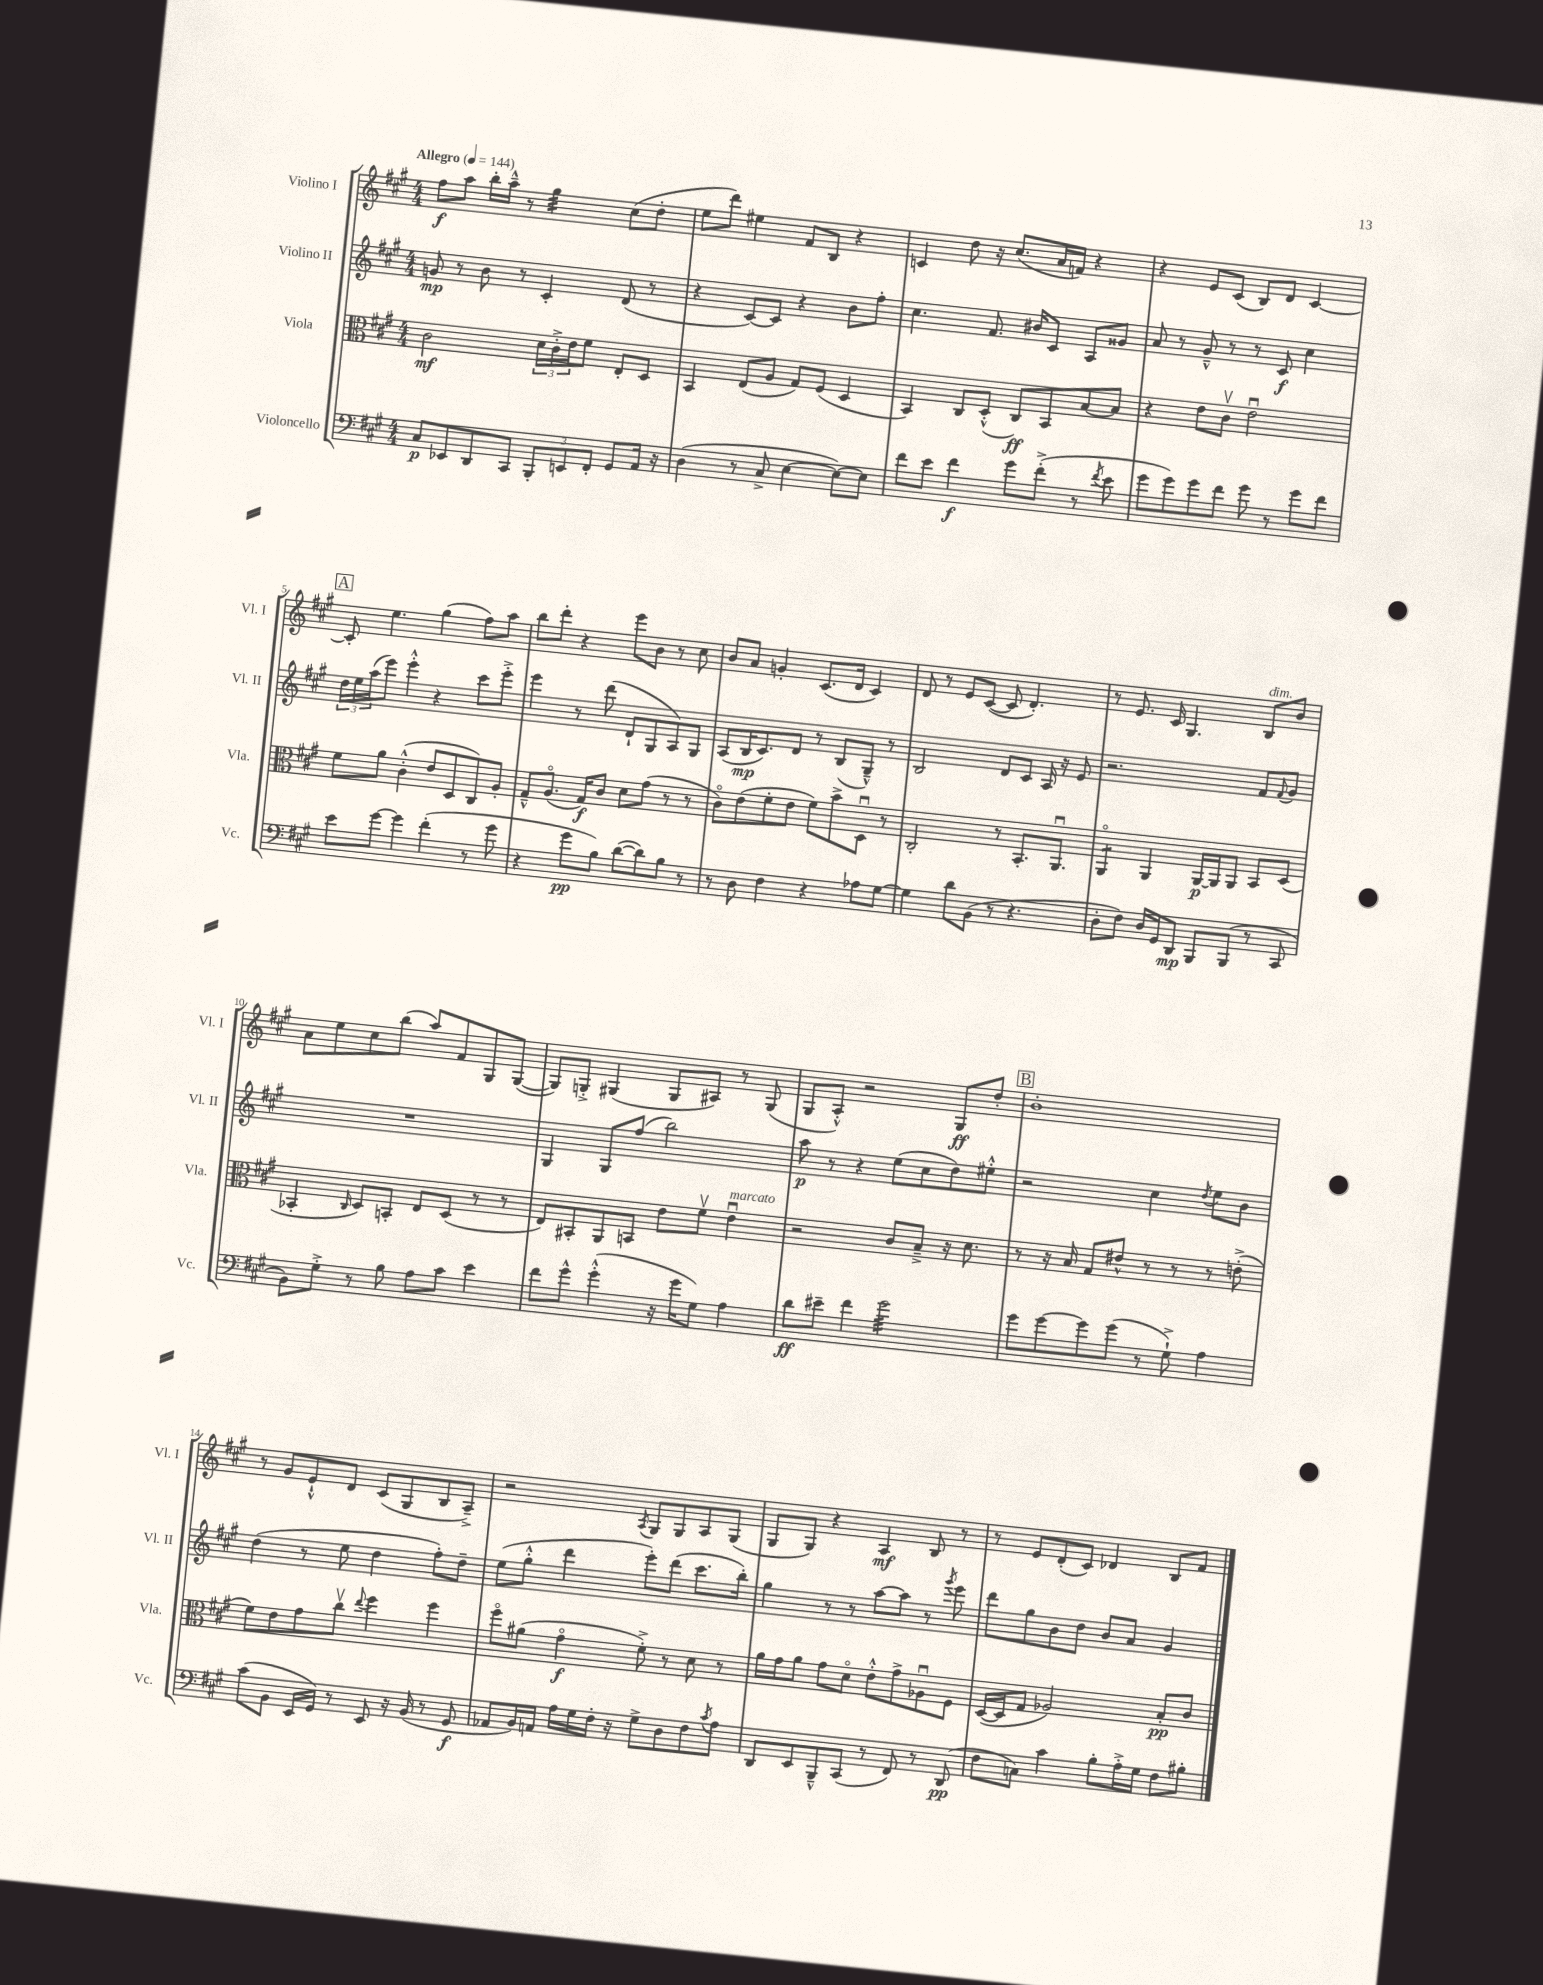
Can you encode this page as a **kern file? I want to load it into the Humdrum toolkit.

**kern	**kern	**kern	**kern
*staff4	*staff3	*staff2	*staff1
*clefF4	*clefC3	*clefG2	*clefG2
*k[f#c#g#]	*k[f#c#g#]	*k[f#c#g#]	*k[f#c#g#]
*M4/4	*M4/4	*M4/4	*M4/4
*MM144	*MM144	*MM144	*MM144
8C#	2c#	8g	8ff#
8EE-	.	8r	8aa
8DD	.	8b	16bb'
.	.	.	16aa~^^
8CC#	.	8r	8r
12BBB'	24d	4c#'	4gg#
.	24c#'^	.	.
12EE	24e	.	.
.	8f#	.	.
12FF#'	.	.	.
8GG#	8E'	(8d	(8cc#
16AA	8D	8r	8dd'
16r	.	.	.
=	=	=	=
(4D	4BB	4r	8ee
.	.	.	8ddd)
8r	(8E	[8c#)	4ee#
8C#^	8A	8c#]	.
[4E	8G#)	4r	8f#
.	(8F#	.	8B
8E_)	4D	8b	4r
8E]	.	8ff#'	.
=	=	=	=
8f#	4BB)	4.cc#	4c
8e	.	.	.
4f#	8C#	.	8dd
.	(8D'^^	8.f#	16r
.	.	.	(8.cc#
8g#	8C#)	.	.
.	.	16b#	.
(8f#'^	8BB	8c#	16a
.	.	.	16f)
8r	[8B	8A	4r
8qf#	.	.	.
8e	8B]	8g##	.
=	=	=	=
8g#	4r	8a	4r
8g#)	.	8r	.
8g#	8e	8g#~^^	8e
8f#	8c#v	8r	(8c#
8g#	2eu	8r	8B)
8r	.	8c#	8d
8g#	.	4cc#	[4c#
8f#	.	.	.
=	=	=	=
8e	8f#	24dd	8c#']
.	.	24ee	.
.	.	(24aa	.
[8g#	8a	8eee)	4.ee
4g#]	(4c#'^^	4eee'^^	.
(4f#'	8e	4r	(4gg#
.	8D	.	.
8r	8C#)	8ccc#	8ff#)
8g#	8A'	8eee'^	8aa
=	=	=	=
4r	8G#~^^	4eee	8bb
.	(8.Ao	.	8ddd'
8g#	.	8r	4r
.	16G#)	.	.
8B)	8c#	(8ddd	.
([8d	8d	8d`	8eee
8d])	(8g#	8G#	8b
8B	8r	8A)	8r
8r	8r	8G#	8cc#
=	=	=	=
8r	8c#o)	(8A	8b
8D	(8e	16B	8a
.	.	8.c#)	.
4F#	8f#'	.	4g'
.	8e	8d	.
4r	8f#)	8r	(8.c#
.	8b^	(8B	.
.	.	.	16d
8A-	8Du	8G#~^^)	4c#)
[8G#	8r	8r	.
=	=	=	=
4G#]	2C#'	2B	8d
.	.	.	8r
8d	.	.	8e
(8BB	.	.	([8c#
8r	8r	8d	8c#]
4.r	8.BB'	8c#	4.d')
.	.	16A	.
.	8.AAu	16r	.
.	.	8e	.
=	=	=	=
8D'	4AAo	2.r	8r
8F#)	.	.	8.e
16D	4AA	.	.
16GG#	.	.	16c#
8DD	.	.	4.G#
8BBB	[16AA	.	.
.	16AA]	.	.
(8BBB	8AA	.	.
8r	8BB	8f#	8B
.	.	8qqf#	.
8CC#	(8D	8g#	8b
=	=	=	=
8BB)	4BB-'	1r	8a
8G#'^	.	.	8ee
.	16qqC#	.	.
8r	8D)	.	8cc#
8B	8BB'	.	(8bb
8A	8E	.	8aa)
8c#	(8D	.	8f#
4e	8r	.	8G#
.	8r	.	([8G#
=	=	=	=
8f#	8E)	4G#	8G#])
8g#^^	8BB#'	.	8G'^
(4g#'^^	8AA	8G#	(4G#
.	8BB	(8ff#	.
16r	8e	2bb)	8G#
16g#	.	.	.
8G#)	8f#v	.	8A#)
4A	4eu	.	8r
.	.	.	(8G#
=	=	=	=
8d	2r	8aa	8G#
8e#~	.	8r	8A'^^)
4f#	.	4r	2r
2g#	8c#	(8ee	.
.	8B~^	8cc#	.
.	16r	8dd)	8G#
.	8.d	.	.
.	.	8ee#'^^	8dd'
=	=	=	=
8g#	8r	2r	1b'
[8g#	16r	.	.
.	16B	.	.
8g#]	8G#	.	.
(8g#	8e#^^	.	.
8r	8r	4cc#	.
8G#`^)	8r	.	.
.	.	8qdd	.
4A	8r	8ee	.
.	(8e'^	8b	.
=	=	=	=
(8c#	8f#)	(4dd	8r
8BB	8e	.	8g#
16EE	8g#	8r	8e`^^
16GG#)	.	.	.
8r	8cc#v	8ee	8d
.	8qqee	.	.
8EE	4ff#	4dd	(8c#
16r	.	.	8G#
(16BB	.	.	.
8r	4ff#	8ff#')	8B
8GG#	.	8dd~	8A~^)
=	=	=	=
8AA-	8ff#o	(8ee	2r
16BB)	(8a#	8gg#'^^	.
16AA	.	.	.
16A	4g#o	4ddd	.
16G#	.	.	.
16F#'	.	.	.
16r	.	.	.
.	.	.	8qA
8G#^	8f#'^)	8eee')	8G#
8D	8r	(8ddd	8G#
8F#	8d	8.ccc#	8A
8qc#	.	.	.
8A	8r	.	(8G#
.	.	16bb')	.
=	=	=	=
8DD	16a	4gg#	8G#
.	16g#	.	.
8EE	8a	.	8G#)
8BBB~^^	8g#	8r	4r
(8CC#	8do	8r	.
8r	8e'^^	[8aa	4A
8FF#)	8g#^	8aa]	.
8r	8A-u	8r	8B
.	.	8qggg#	.
(8DD	8F#	8eee	8r
=	=	=	=
8F#	([16D	8ddd	8r
.	16D]	.	.
8C)	8G#	8gg#	8e
4c#	2A-)	8b	(8d'
.	.	8dd	8c#)
8B'	.	8b	4d-
16A'^	.	8a	.
16G#	.	.	.
8F#	8B'	4g#	8B
8B#'	8c#	.	8f#
==	==	==	==
*-	*-	*-	*-
